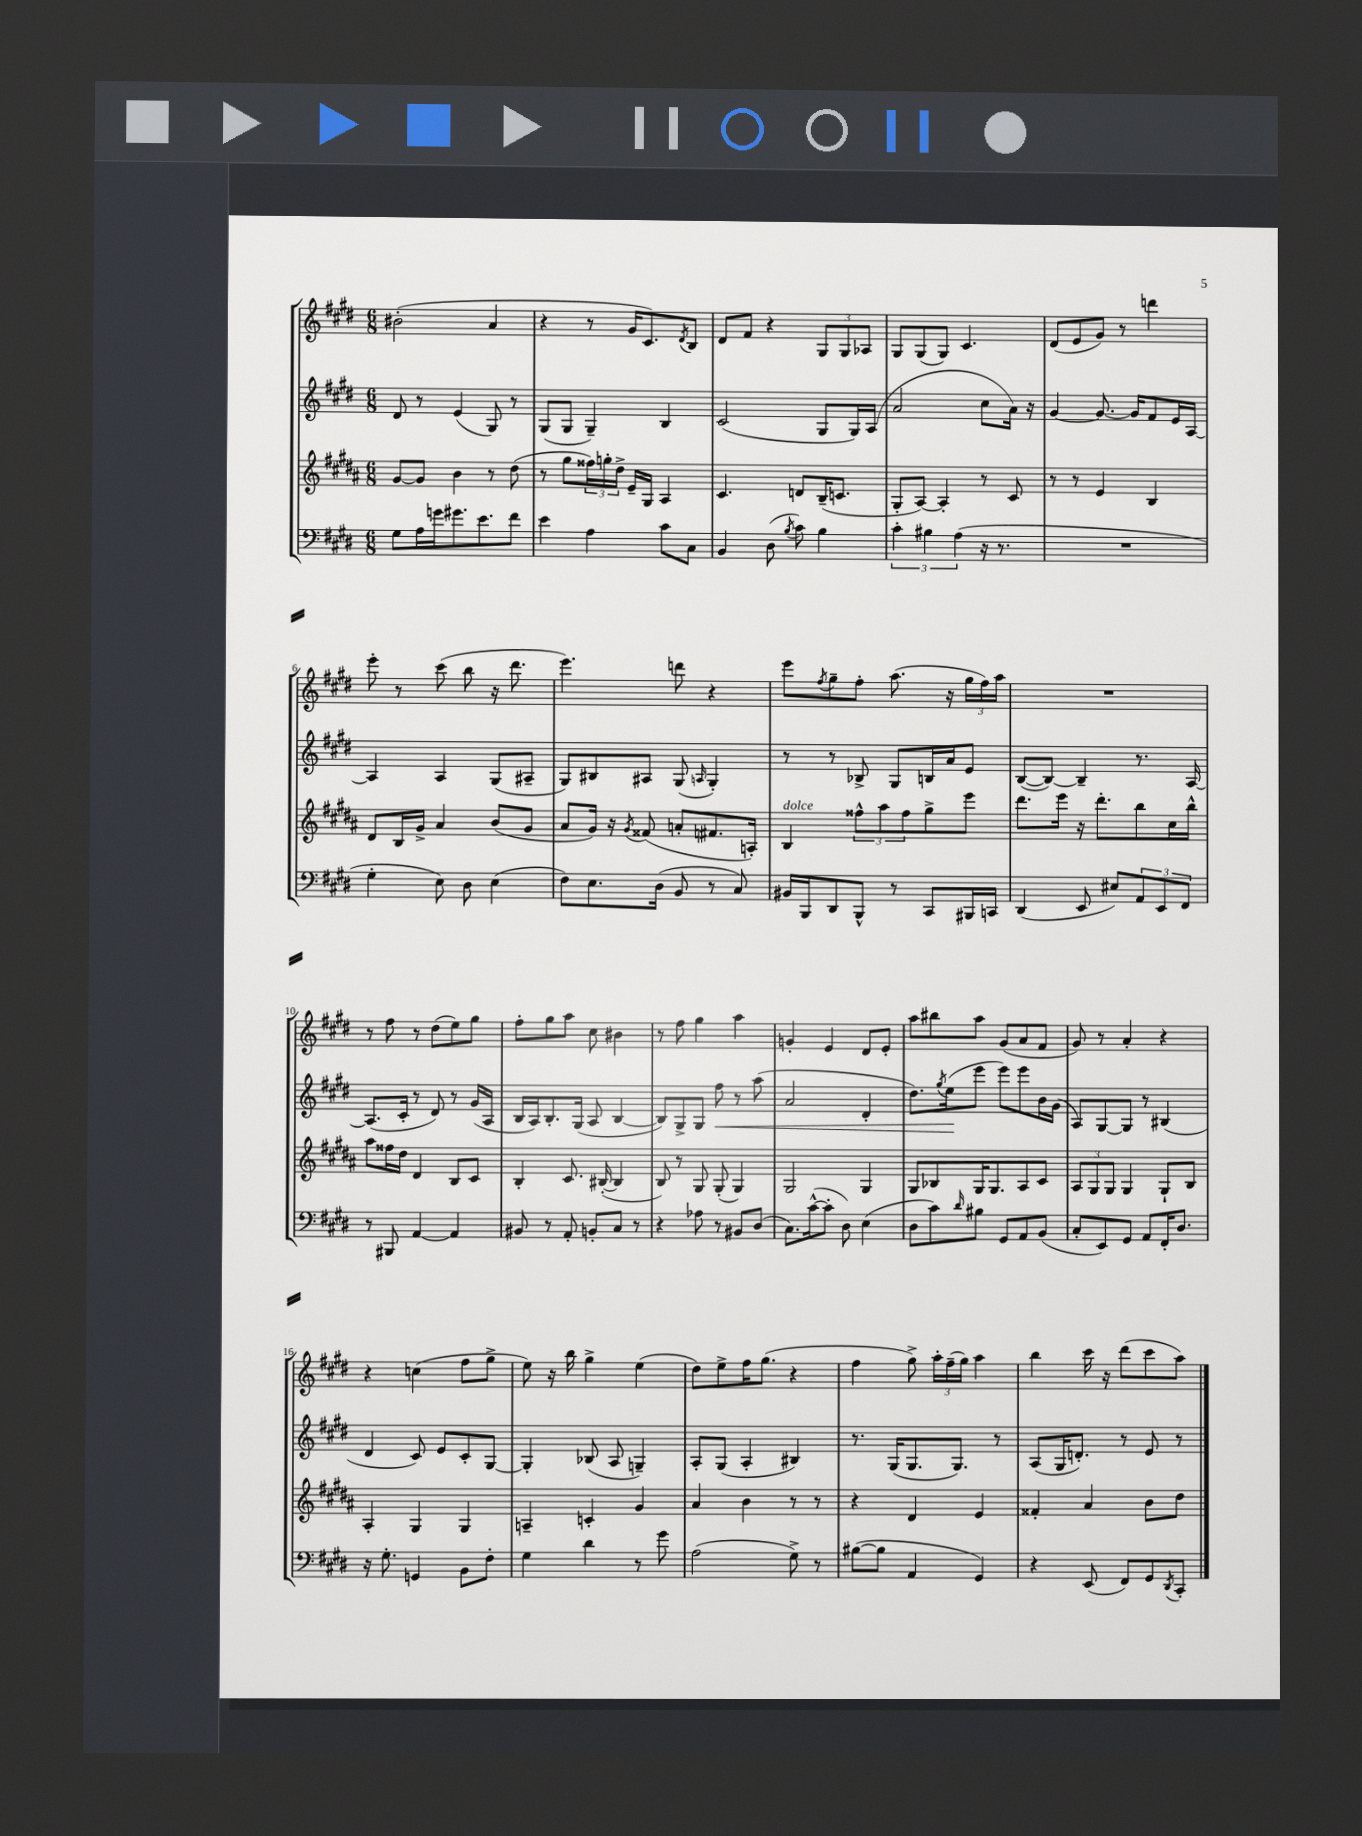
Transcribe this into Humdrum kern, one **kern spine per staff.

**kern	**kern	**kern	**dynam	**kern
*part4	*part3	*part2	*part2	*part1
*staff4	*staff3	*staff2	*staff2	*staff1
*clefF4	*clefG2	*clefG2	*	*clefG2
*k[f#c#g#d#]	*k[f#c#g#d#a#]	*k[f#c#g#d#]	*	*k[f#c#g#d#]
*M6/8	*M6/8	*M6/8	*	*M6/8
=1	=1	=1	=1	=1
8G#\L	[8g#/L	8d#/	.	(2b#X'\
16A\L	8g#/J]	8r	.	.
16gn\J	.	.	.	.
8.g#X\	4b\	(4e/	.	.
8.e\	.	.	.	.
.	8r	8G#/)	.	4a/
8f#\J	(8dd#\	8r	.	.
=2	=2	=2	=2	=2
4e\	8r	(8G#/L	.	4r
.	8gg#\L	8G#/J	.	.
4A\	24ff##X\L)	4G#~/)	.	8r
.	24ggn'\	.	.	.
.	24dd#^\JJ	.	.	.
.	16e~/LL	.	.	16g#/KL
.	16G#/JJ	.	.	8.c#/)
8c#\L	4A#/	4B/	.	.
.	.	.	.	8qd#/
8C#\J	.	.	.	8B/J
=3	=3	=3	=3	=3
4BB/	4.c#/	(2c#/	.	8d#/L
.	.	.	.	8f#/J
(8D#\	.	.	.	4r
8qB/	.	.	.	.
8c#\)	8dn/L	.	.	.
4B\	(16B~/K	8G#/L	.	12G#/L
.	8.cn/J	.	.	.
.	.	.	.	12G#/
.	.	16G#/L)	.	.
.	.	.	.	12A-X/J
.	.	(16A/JJ	.	.
=4	=4	=4	=4	=4
6c#'\	8G#'/L	2a/	.	8G#/L
.	[8A#/J)	.	.	(8G#/
6B#X\	.	.	.	.
.	4A#'/]	.	.	8G#/J)
(6A\	.	.	.	.
.	.	.	.	4.c#/
16r	8r	8cc#\L	.	.
8.r	.	.	.	.
.	8c#/	16a\Jk)	.	.
.	.	16r	.	.
=5	=5	=5	=5	=5
2.r	8r	[4g#/	.	(8d#/L
.	8r	.	.	8e/
.	4e/	8.g#/_	.	8g#/J)
.	.	.	.	8r
.	.	16g#/KL]	.	.
.	4B/	8f#/	.	4dddn\
.	.	16e/L	.	.
.	.	[16A/JJ	.	.
!!LO:LB:g=z
=6	=6	=6	=6	=6
4G#'\	8d#/L	4A/]	.	8eee'\
.	16B/L	.	.	8r
.	16g#^/JJ	.	.	.
8E\)	4a#/	4A/	.	(8ccc#\
8D#\	.	.	.	8bb\
(4E\	(8b/L	(8G#/L	.	16r
.	.	.	.	8.ddd#\
.	8g#/J	8A#X~/J	.	.
=7	=7	=7	=7	=7
8F#\L)	8a#/L	8G#/L)	.	4.eee\)
8.E\	16g#/Jk)	8B#X/	.	.
.	16r	.	.	.
.	8qg#/	.	.	.
.	(8f##X/	8A#X/J	.	.
(16D#\Jk	.	.	.	.
8BB/	8an'/L	(8G#/	.	8dddn\
.	.	16qqAn/	.	.
8r	8.f#X/	4G#'/)	.	4r
8C#/)	.	.	.	.
.	16An'/Jk)	.	.	.
=8	=8	=8	=8	=8
!	!LO:TX:a:i:t=dolce	!	!	!
16BB#X/LL	4B/	8r	.	8eee\L
16BBB/J	.	.	.	.
.	.	.	.	8qff#/
8DD#/	.	8r	.	8gg#~\
8BBB^^/J	12ff##X^^\L	8B-X^/	.	8ff#'\J
.	12aa#\	.	.	.
8r	.	8G#/L	.	(8.aa\
.	12ff##\	.	.	.
8CC#/L	8gg#^\	16Bn/L	.	.
.	.	16a/J	.	16r
16BBB#X/L	8eee\J	8e/J	.	24gg#\LL
.	.	.	.	24ff#\)
16CCn/JJ	.	.	.	.
.	.	.	.	24aa\JJ
=9	=9	=9	=9	=9
(4DD#/	8.ddd#\L	([8B/L	.	2.r
.	.	8B/J_)	.	.
.	16eee\Jk	.	.	.
8EE/	16r	4B~/]	.	.
.	8.ddd#'\L	.	.	.
8E#X/L)	.	.	.	.
12AA/	8bb\	8.r	.	.
12EE/	.	.	.	.
.	16cc#\L	.	.	.
12FF#/J	.	.	.	.
.	16bb^^\JJ	[16A/	.	.
!!LO:LB:g=z
=10	=10	=10	=10	=10
8r	8aa#\L	(8.A/L]	.	8r
8BBB#X/	16ff##X\L	.	.	8ff#\
.	16dd#\JJ	16c#'/Jk	.	.
[4AA/	4d#/	8r	.	8r
.	.	8d#/)	.	(8dd#\L
4AA/]	8B/L	8r	.	8ee\)
.	8c#/J	(16g#/LL	.	8gg#\J
.	.	16A/JJ	.	.
=11	=11	=11	=11	=11
8BB#X/	4B'/	16B/LL	.	8ff#'\L
.	.	16A/J)	.	.
8r	.	8.B'/	.	8gg#\
8AA'/	8.c#/	.	.	8aa\J
.	.	(16G#/Jk	.	.
8BBn'/L	.	8A/	.	8cc#\
.	([16B#X'/	.	.	.
8C#/J	4B#/]	[4B/	.	4b#X\
8r	.	.	.	.
=12	=12	=12	=12	=12
4r	8B/)	8B/L])	.	8r
.	8r	8G#^/	.	8ff#\
8A-X\	8G#/	8G#/J	.	4gg#\
!	!	!	!LO:HP:b	!
8r	(8G#'/	8ff#\	<	.
8BB#X/L	4G#/)	8r	.	4aa\
(8D#/J	.	(8aa\	.	.
=13	=13	=13	=13	=13
8.C#\L)	2G#/	2a/	.	4gn'/
([16c#^^\k	.	.	.	.
8c#'\J]	.	.	.	4e/
8D#\)	.	.	.	.
(4E\	4G#/	4d#'/	.	8d#/L
.	.	.	.	8e'/J
=14	=14	=14	=14	=14
8D#\L	8G#/L	8.dd#\L)	.	8aa\L
8c#\)	8B-X/	.	.	8bb#X\
.	.	8qgg#/	.	.
.	.	(16ee\k	.	.
16qqd#/	.	.	.	.
8B#X\J	16G#/K	8eee\J	[	8aa\J
.	8.G#/	.	.	.
8GG#/L	.	8eee\L)	.	(8g#/L
8AA/	8A#/	8eee\	.	8a/
(8BB/J	8c#/J	16b\L	.	8f#/J
.	.	(16g#\JJ	.	.
=15	=15	=15	=15	=15
8C#'/L	12A#/L	8A/L)	.	8g#/)
.	12G#/	.	.	.
8EE/)	.	[8G#/	.	8r
.	12G#/J	.	.	.
8GG#/J	4G#/	8G#/J]	.	4a'/
8AA/L	.	8r	.	.
16FF#'/K	8G#`/L	(4B#X/	.	4r
8.D#/J	.	.	.	.
.	8B/J	.	.	.
!!LO:LB:g=z
=16	=16	=16	=16	=16
16r	4A#'/	4d#/	.	4r
8.G#'\	.	.	.	.
4GGn/	4G#/	8c#/)	.	(4ccn\
.	.	8e/L	.	.
8BB\L	4G#/	8c#'/	.	8ff#\L
8F#'\J	.	[8G#/J	.	8gg#^\J
=17	=17	=17	=17	=17
4G#\	4An~/	4G#'/]	.	8ee\)
.	.	.	.	16r
.	.	.	.	16bb\
4d#\	4cn'/	(8B-X/	.	4gg#^\
.	.	8A/	.	.
8r	4g#/	4Gn~/)	.	(4ee\
8g#\	.	.	.	.
=18	=18	=18	=18	=18
(2A\	4a#/	8A'/L	.	8dd#\L)
.	.	(8G#/J	.	8ee^\
.	4b\	4A'/	.	16ff#\K
.	.	.	.	(8.gg#\J
8G#^\)	8r	4B#X/)	.	4r
8r	8r	.	.	.
=19	=19	=19	=19	=19
([8B#X\L	4r	8.r	.	4ff#\
8B#\J]	.	.	.	.
.	.	(16G#/KL	.	.
4AA/	4d#/	8.G#/	.	8gg#^\)
.	.	.	.	24aa'\LL
.	.	.	.	(24ff#~\
.	.	8.G#/J)	.	.
.	.	.	.	24gg#\JJ)
4GG#/)	4e/	.	.	4aa\
.	.	8r	.	.
=20	=20	=20	=20	=20
4r	4f##X'/	(8A/L	.	4bb\
.	.	16G#/K	.	.
.	.	8.dn'/J)	.	.
(8EE/	4a#/	.	.	16ccc#\
.	.	.	.	16r
8FF#/L)	.	8r	.	(8ddd#\L
8GG#/	8b\L	8e/	.	8ccc#\
8qDD#/	.	.	.	.
8CC#'/J	8dd#\J	8r	.	8aa\J)
==	==	==	==	==
*-	*-	*-	*-	*-
